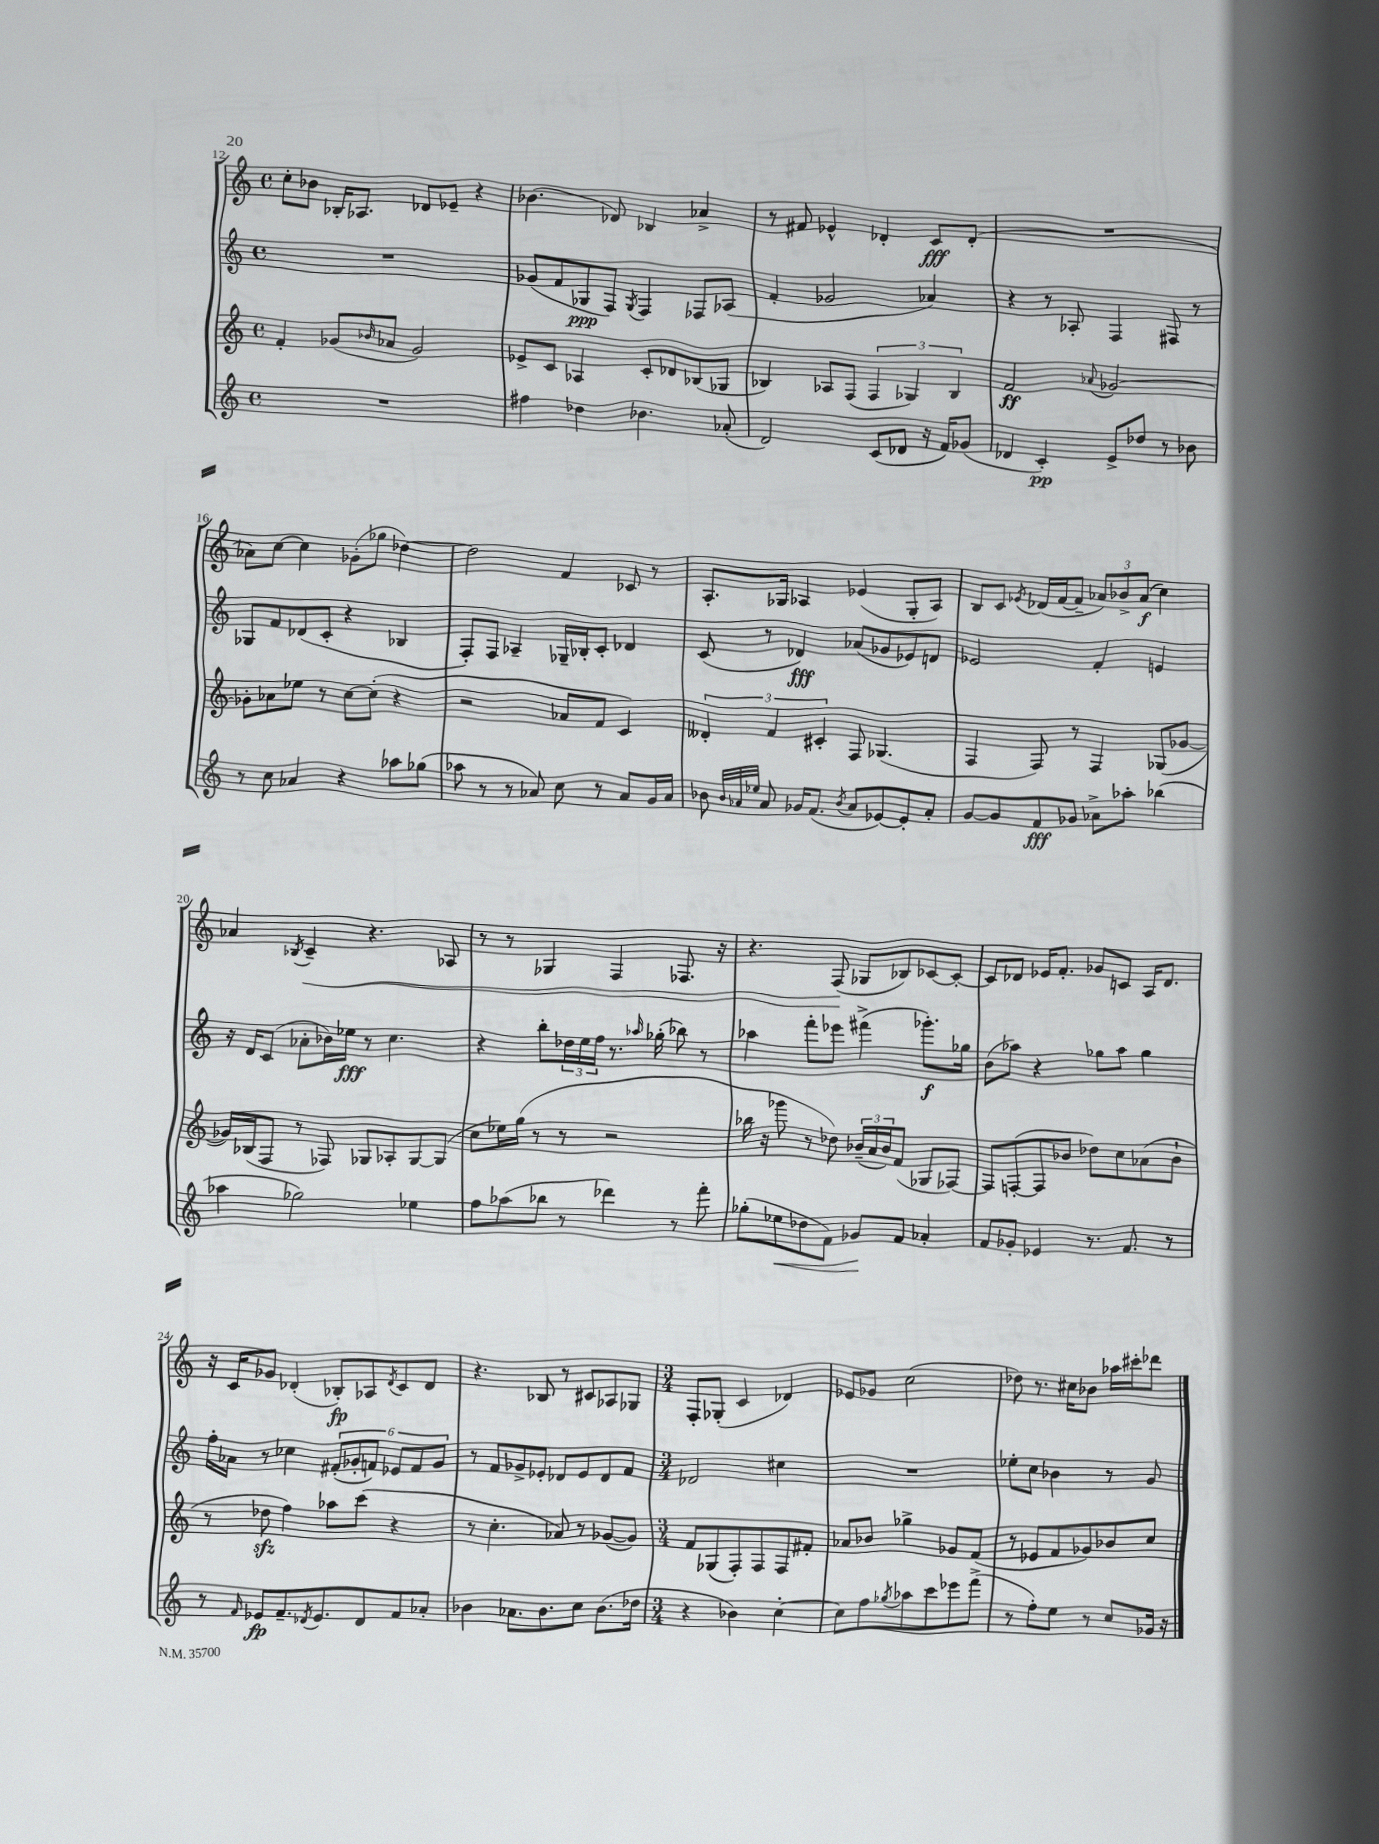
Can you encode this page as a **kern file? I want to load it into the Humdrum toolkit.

**kern	**kern	**kern	**kern
*staff4	*staff3	*staff2	*staff1
*clefG2	*clefG2	*clefG2	*clefG2
*k[]	*k[]	*k[]	*k[]
*M4/4	*M4/4	*M4/4	*M4/4
*met(c)	*met(c)	*met(c)	*met(c)
1r	4f'/	1r	8cc'\L
.	.	.	8b-\J
.	(8g-/L	.	16B-'/LK
.	.	.	8.A-/J
.	16qqb-/	.	.
.	8a-/J	.	.
.	2g-/)	.	8d-/L
.	.	.	8e-~/J
.	.	.	4r
=	=	=	=
4ff#\	8e-^/L	(8g-/L	(4.b-\
.	8c/J	8f/	.
4dd-\	4A-/	8G-/	.
.	.	8F/J)	8d-/)
.	.	8qG-/	.
4.b-\	8c'/L	4F/	4B-/
.	8d-/	.	.
.	(8B-/	8F-/L	4a-^/
(8a-'/	8G-/J	(8A-/J	.
=	=	=	=
2d/)	4B-/)	4f'/	8r
.	.	.	8f#/
.	8A-/L	2g-/	4e-^^/
.	(8F/J	.	.
(8c/L	6F/	.	4d-'/
8d-/J	.	.	.
.	6G-/)	.	.
16r	.	4a-/)	8c/L
16f/LK)	.	.	.
.	6B-/	.	.
(8g-/J	.	.	(8d-'/J
=	=	=	=
4d-/	2f/	4r	1r
4c'/)	.	8r	.
.	.	8A-'/	.
.	8qqa-/	.	.
8e^/L	[2g-/	4F/	.
8dd-/J	.	.	.
8r	.	8F#/	.
8b-\	.	8r	.
=	=	=	=
8r	8g-'\]L	8G-/L	8a-\L)
8cc\	8a-\	8f/	[8cc\J
4a-/	8ee-\J	(8d-/	4cc\]
.	8r	8c'/J	.
4r	[8cc\L	4r	(8g-'\L
.	(8cc'\]J	.	8gg-\J
8aa-\L	4r	4B-/	[4dd-\)
(8gg-\J	.	.	.
=	=	=	=
8aa-\	2r	8F'/L)	2dd-\]
8r	.	8F/J	.
8r	.	4A-~/	.
8a-/)	.	.	.
8cc\	8a-/L	16G-~/LL	4f/
.	.	16B-'/J	.
8r	8f/J	8c'/J	.
8a-/L	4c/)	4d-/	8c-/
16g/L	.	.	8r
16a-/JJ	.	.	.
=	=	=	=
8b-\	6d--'/	(8c/	8.A'/L
32qqb-/LLL	.	.	.
32qqa-/	.	.	.
32qqee-/JJJ	.	.	.
8a-/	.	8r	.
.	6f/	.	.
.	.	.	16G-/Jk
16g-/LK	.	4d-/)	4A-/
(8.f/J	.	.	.
.	6c#'/	.	.
8qb-/	.	.	.
8a-/L	8F/	(8a-/L	(4e-/
[8e-/)	(4.G-/	8g-/	.
8e-'/]	.	8e-/)	8G-'/L
8a-'/J	.	8d/J	8A-/J)
=	=	=	=
[8g/L	4F/	2e-/	8B/L
8g/]	.	.	8c/J
.	.	.	8qe-/
8f/	8F/)	.	(16d-/LL
.	.	.	[16f/J
8g-/J	8r	.	8f~/]J
8a-^\L	4F/	4f'/	12a-/L)
.	.	.	12b-^/
8aa-'\J	.	.	.
.	.	.	(12a-/J
(4bb-\	(8G-/L	4e/	4cc\)
.	[8g-/J	.	.
=	=	=	=
4aa-\	16g-/]LL)	16r	4a-/
.	(16B-/J	16d/LK	.
.	8F/J	(8c/J	.
.	.	.	8qB-/
2gg-\)	8r	8a-'\L	4c~/
.	8F-/)	16b-\L)	.
.	.	16ee-\JJ	.
.	8G-/L	8r	4.r
.	8A-'/	4.cc\	.
4ee-\	[8G-/	.	.
.	(8G-/]J	.	8A-/
=	=	=	=
8ff\L	8cc\L	4r	8r
(8aa-\	16ee-\L)	.	8r
.	(16gg\JJ	.	.
8bb-\J	8r	8bb'\L	4G-/
8r	8r	24dd-\L	.
.	.	24ee\	.
.	.	24ff\JJ	.
4ddd-\)	2r	8.r	4F/
.	.	16qqaa-/	.
.	.	(16gg-'\	.
8r	.	8bb-\)	8.F-/
8fff'\	.	8r	.
.	.	.	16r
=	=	=	=
(8gg-'\L	16bb-\	4aa-\	4.r
.	16r	.	.
8ee-\	8ggg-\	.	.
8dd-\	8r	8fff'\L	.
8f\J)	8dd-\)	8eee-\J	(8F/
8g-/L	(24b-~/LL	(4fff#^\	8G-/L
.	24a/	.	.
.	24b-/J)	.	.
8f/J	(8f/J	.	8B-/)
4a-'/	8G-/L	8.ggg-'\L)	[8c-/
.	[8F-/J)	.	8c-'/_J
.	.	16gg-\Jk	.
=	=	=	=
8f/L	8F-/]L	(8b\L	8c-/]L
8g-'/J	([8F'/	8aa-\J)	8d-/J
4e-/	8F/]	4r	16e-/LK
.	.	.	8.f'/J
.	8b-/J	.	.
8.r	8dd-\L)	8gg-\L	8g-/L
.	8cc\	8aa-\J	8c/J
8.f/	.	.	.
.	(8a-\	4gg-\	16A/LK
.	.	.	8.d-/J
8r	8b-`\J	.	.
=	=	=	=
8r	8r	16ff'\LL	16r
.	.	16a-\JJ	16c/LK
16qqf/	.	.	.
8e-/L	8dd-\	8r	8g-/J
8.f~/	4ff\)	4cc-\	(4d-'/
8qd-/	.	.	.
8.e-/	.	.	.
.	8aa-\L	(12f#'/L	8B-'/L)
.	.	12g-'/	.
8d-/	(8ccc\J	.	8A-/
.	.	12f/J)	.
.	.	.	8qd-/
8f/	4r	12e-/L	8c/
.	.	12f/	.
8a-'/J	.	.	8d-/J
.	.	12g-/J	.
=	=	=	=
4b-\	8r	8r	4.r
.	4.cc'\	8f/L	.
8.a-\L	.	8g-^/	.
.	.	8e-'/J	8B-/
8.b-\	.	.	.
.	8a-/)	8d-/L	8r
8cc\J	8r	8e-/	8c#/L
(8.b-\L	([8g-/L	8d-/	8A-/
.	8g-/]J)	8f/J	8G-/J
16dd-\Jk	.	.	.
=	=	=	=
*M3/4	*M3/4	*M3/4	*M3/4
4r	8f/L	2d-/	8F'/L
.	(8G-/	.	(8G-'/J
4b-\)	8F'/)	.	4c/
.	8F/	.	.
[4cc'\	8F/	4cc#\	4d-/)
.	8f#'/J	.	.
=	=	=	=
8cc\]L	8a-/L	2.r	8e-/L
8ff\	8b-/J	.	8g-/J
8qgg-/	.	.	.
8aa-\	4gg-^\	.	(2cc\
8ccc\	.	.	.
8eee-\	8g-/L	.	.
(8fff^\J	(8f/J	.	.
=	=	=	=
8r	8r	8ee-'\L	8dd-\)
8ff'\L)	8e-/L	8cc\J	8.r
8ee\J	8f/	4b-\	.
.	.	.	16cc#\LK
8r	8g-/)	.	8b-\J
8cc/L	8b-/	8r	16aa-\LL
.	.	.	16ccc#'\J
16g-/Jk	8cc/J	8g/	8ddd-\J
16r	.	.	.
==	==	==	==
*-	*-	*-	*-
